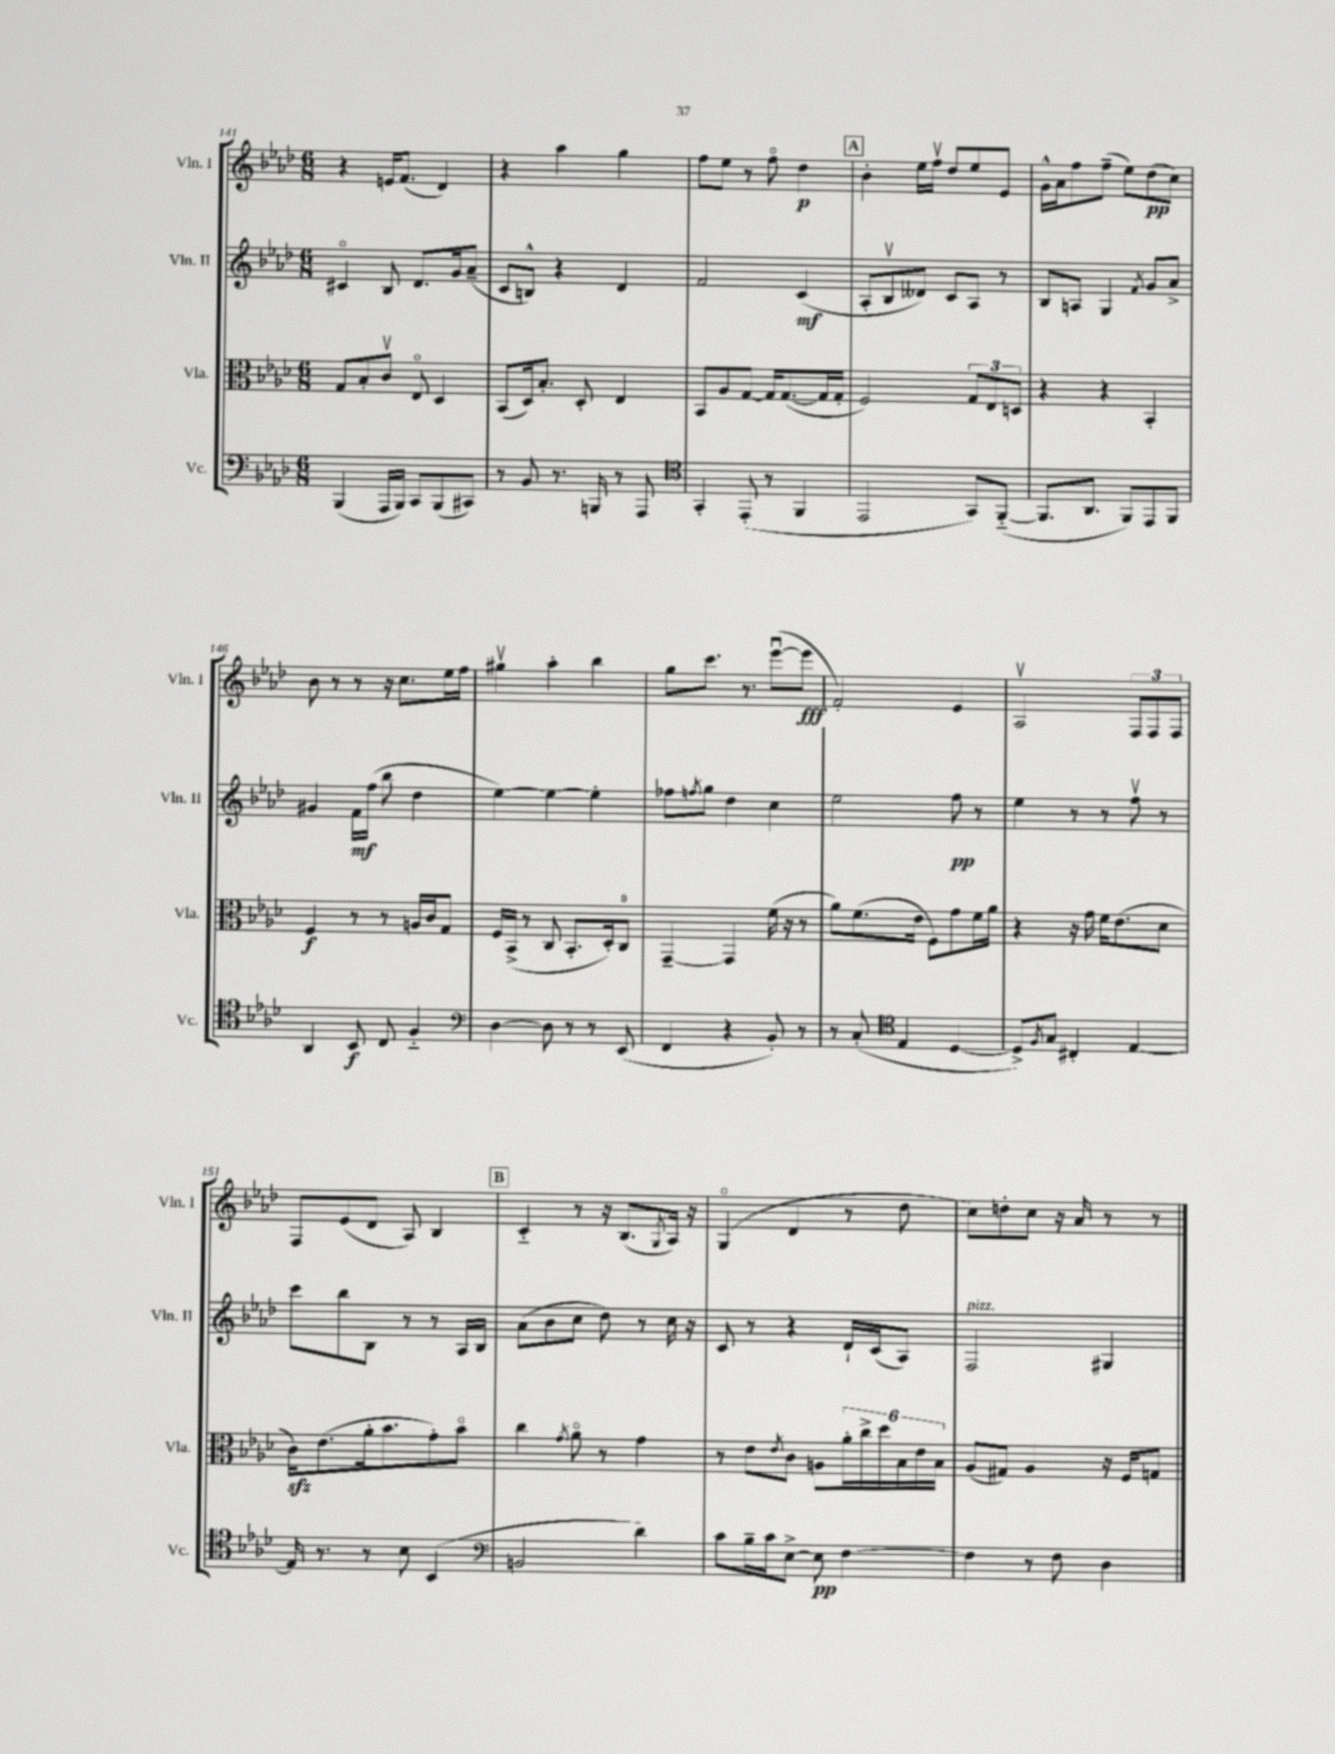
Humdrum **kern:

**kern	**dynam	**kern	**dynam	**kern	**dynam	**kern	**dynam
*part4	*part4	*part3	*part3	*part2	*part2	*part1	*part1
*staff4	*staff4	*staff3	*staff3	*staff2	*staff2	*staff1	*staff1
*I"Vc.	*	*I"Vla.	*	*I"Vln. II	*	*I"Vln. I	*
*I'Vc.	*	*I'Vla.	*	*I'Vln. II	*	*I'Vln. I	*
*clefF4	*	*clefC3	*	*clefG2	*	*clefG2	*
*k[b-e-a-d-]	*	*k[b-e-a-d-]	*	*k[b-e-a-d-]	*	*k[b-e-a-d-]	*
*M6/8	*	*M6/8	*	*M6/8	*	*M6/8	*
=141	=141	=141	=141	=141	=141	=141	=141
(4BBB-/	.	8G/L	.	4c#X/	.	4r	.
.	.	8B-'/	.	.	.	.	.
16AAA-/LL	.	8cv/J	.	8B-/	.	16en/KL	.
16BBB-/JJ)	.	.	.	.	.	(8.f/J	.
8CC/L	.	8E-/	.	8.d-/L	.	.	.
(8BBB-/	.	4D-/	.	.	.	4d-/)	.
.	.	.	.	16g/k	.	.	.
8CC#X/J)	.	.	.	(8a-~/J	.	.	.
=142	=142	=142	=142	=142	=142	=142	=142
8r	.	(8BB-/L	.	8c/L	.	4r	.
8BB-/	.	16D-/k)	.	8Bn^^/J)	.	.	.
.	.	8.B-'/J	.	.	.	.	.
8.r	.	.	.	4r	.	4aa-\	.
.	.	8D-'/	.	.	.	.	.
16BBBn/	.	.	.	.	.	.	.
8r	.	4E-/	.	4d-/	.	4gg\	.
8AAA-/	.	.	.	.	.	.	.
=143	=143	=143	=143	=143	=143	=143	=143
*clefC4	*	*	*	*	*	*	*
4GG'/	.	8BB-/L	.	2f/	.	8ff\L	.
.	.	8A-/	.	.	.	8ee-\J	.
(8EE-'/	.	[8G/J	.	.	.	8r	.
8r	.	16G/KL]	.	.	.	8ff\	.
.	.	([8.G/	.	.	.	.	.
4FF/	.	.	.	(4c/	mf	4dd-\	p
.	.	16G/L]	.	.	.	.	.
.	.	16G'/JJ	.	.	.	.	.
!!LO:REH:place=s1:t=A
=144	=144	=144	=144	=144	=144	=144	=144
2EE-/	.	2F/)	.	8A-'/L	.	4b-'\	.
.	.	.	.	8B-v/	.	.	.
.	.	.	.	8d--X/J)	.	16ee-\LL	.
.	.	.	.	.	.	16ffv\JJ	.
.	.	.	.	8c/L	.	8dd-/L	.
8GG/L)	.	12G/L	.	8A-/J	.	8ee-/	.
.	.	12E-/	.	.	.	.	.
([8FF/J	.	.	.	8r	.	8e-/J	.
.	.	12Dn/J	.	.	.	.	.
=145	=145	=145	=145	=145	=145	=145	=145
8.FF/L]	.	4r	.	8B-/L	.	16g^^\LL	.
.	.	.	.	.	.	16a-\J	.
.	.	.	.	8An/J	.	8ff\	.
8.AA-/J	.	.	.	.	.	.	.
.	.	4r	.	4G/	.	(8ff~\J	.
8FF/L)	.	.	.	.	.	8ee-\L)	.
.	.	.	.	8qf/	.	.	.
8EE-/	.	4BB-'/	.	8g/L	.	(8dd-\	pp
8FF/J	.	.	.	8a-^/J	.	8cc\J)	.
!!LO:LB:g=z
=146	=146	=146	=146	=146	=146	=146	=146
4AA-/	.	4F/	f	4g#X/	.	8b-\	.
.	.	.	.	.	.	8r	.
8BB-/	f	8r	.	16f\LL	mf	8r	.
.	.	.	.	(16ff\JJ	.	.	.
8C/	.	8r	.	8bb-\	.	16r	.
.	.	.	.	.	.	8.cc\L	.
4F/	.	16An/LL	.	4dd-\	.	.	.
.	.	16c/J	.	.	.	.	.
.	.	8G/J	.	.	.	16ee-\L	.
.	.	.	.	.	.	16ff\JJ	.
=147	=147	=147	=147	=147	=147	=147	=147
*clefF4	*	*	*	*	*	*	*
[4D-\	.	16F/LL	.	[4ee-\)	.	4gg#Xv\	.
.	.	(16BB-^/JJ	.	.	.	.	.
.	.	8r	.	.	.	.	.
8D-\]	.	8C/	.	4ee-\_	.	4aa-'\	.
8r	.	8.BB-'/L	.	.	.	.	.
8r	.	.	.	4ee-'\]	.	4bb-\	.
.	.	16D-'/k)	.	.	.	.	.
(8EE-/	.	8C/J	.	.	.	.	.
=148	=148	=148	=148	=148	=148	=148	=148
4FF/	.	[4GG~/	.	8ff-X\L	.	8gg\L	.
.	.	.	.	8qffn/	.	.	.
.	.	.	.	8gg\J	.	8.ccc\J	.
4r	.	4GG/]	.	4dd-\	.	.	.
.	.	.	.	.	.	8.r	.
8BB-'/)	.	(16f\	.	4cc\	.	([8eee-u\L	.
.	.	16r	.	.	.	.	.
8r	.	8r	.	.	.	8eee-\J]	fff
=149	=149	=149	=149	=149	=149	=149	=149
8r	.	8a-\L)	.	2ee-\	.	2f'/)	.
(8C'/	.	(8.f\	.	.	.	.	.
*clefC4	*	*	*	*	*	*	*
4E-/	.	.	.	.	.	.	.
.	.	16e-\Jk	.	.	.	.	.
.	.	8F\L)	.	.	.	.	.
[4D-/	.	8g\	.	8ff\	pp	4e-/	.
.	.	16f\L	.	8r	.	.	.
.	.	16a-\JJ	.	.	.	.	.
=150	=150	=150	=150	=150	=150	=150	=150
8D-^/L])	.	4r	.	4ee-\	.	2A-v/	.
8qF/	.	.	.	.	.	.	.
8G/J	.	.	.	.	.	.	.
4C#X'/	.	16r	.	8r	.	.	.
.	.	16g\	.	.	.	.	.
.	.	16f\KL	.	8r	.	.	.
.	.	(8.e-\	.	.	.	.	.
[4E-/	.	.	.	8ffv\	.	12F/L	.
.	.	.	.	.	.	12F/	.
.	.	8d-\J	.	8r	.	.	.
.	.	.	.	.	.	12F/J	.
!!LO:LB:g=z
=151	=151	=151	=151	=151	=151	=151	=151
16E-/]	.	16czz\KL)	.	8ccc\L	.	8F/L	.
8.r	.	(8.e-\	.	.	.	.	.
.	.	.	.	8bb-\	.	(8e-/	.
8r	.	16a-'\k	.	8B-\J	.	8d-/J	.
.	.	8.b-\	.	.	.	.	.
8B-\	.	.	.	8r	.	8A-/)	.
(4BB-/	.	8g'\)	.	8r	.	4B-/	.
.	.	8b-\J	.	16A-/LL	.	.	.
.	.	.	.	16B-/JJ	.	.	.
!!LO:REH:place=s1:t=B
=152	=152	=152	=152	=152	=152	=152	=152
*clefF4	*	*	*	*	*	*	*
2BBn/	.	4cc\	.	(8a-\L	.	4c/	.
.	.	.	.	8b-\	.	.	.
.	.	8qg/	.	.	.	.	.
.	.	8a-\	.	8cc\J	.	8r	.
.	.	8r	.	8dd-\)	.	16r	.
.	.	.	.	.	.	(8.B-/L	.
4d-\)	.	4g\	.	8r	.	.	.
.	.	.	.	.	.	8qG/	.
.	.	.	.	16cc\	.	16A-/Jk)	.
.	.	.	.	16r	.	16r	.
=153	=153	=153	=153	=153	=153	=153	=153
8c\L	.	8r	.	8c/	.	(4G/	.
16B-~\L	.	8e-\L	.	8r	.	.	.
16c\J	.	.	.	.	.	.	.
.	.	8qe-/	.	.	.	.	.
[8E-^\J	.	8c\J	.	4r	.	4d-/	.
8E-\]	pp	8An\L	.	.	.	.	.
[4F\	.	24a-'\L	.	16d-`/LL	.	8r	.
.	.	24cc^\	.	.	.	.	.
.	.	.	.	(16c/J	.	.	.
.	.	24dd-\	.	.	.	.	.
.	.	24B-\	.	8A-/J)	.	8dd-\	.
.	.	24e-\	.	.	.	.	.
.	.	24B-\JJ	.	.	.	.	.
=154	=154	=154	=154	=154	=154	=154	=154
!	!	!	!	!LO:TX:a:i:t=pizz.	!	!	!
4F\]	.	(8A-/L	.	2F/	.	8cc\L)	.
.	.	8G#X/J)	.	.	.	8ddn'\	.
8r	.	4A-/	.	.	.	8cc\J	.
8F\	.	.	.	.	.	16r	.
.	.	.	.	.	.	16a-/	.
4D-\	.	16r	.	4G#X/	.	8r	.
.	.	16F/KL	.	.	.	.	.
.	.	8Gn/J	.	.	.	8r	.
==	==	==	==	==	==	==	==
*-	*-	*-	*-	*-	*-	*-	*-
